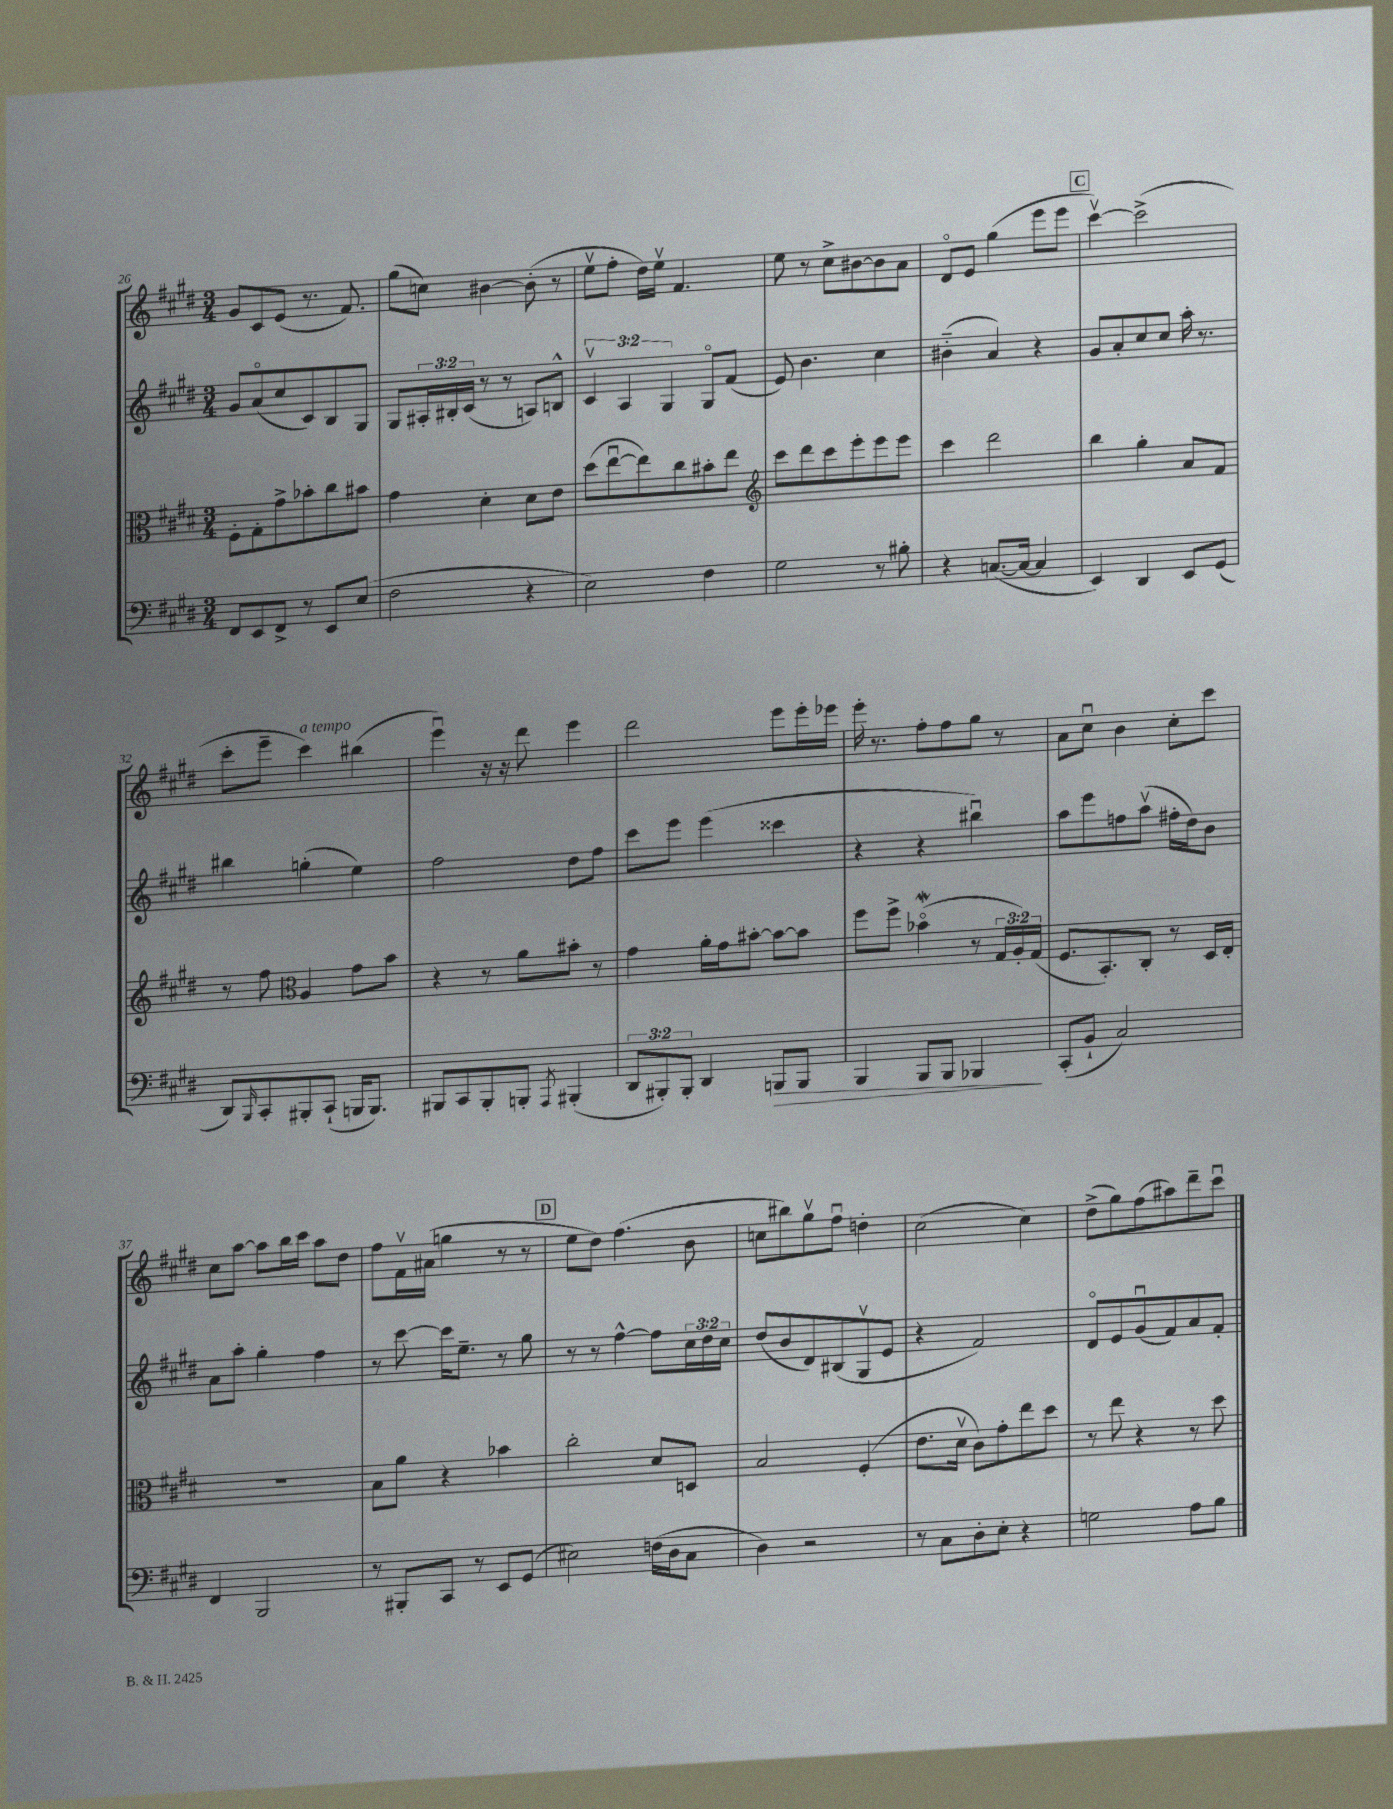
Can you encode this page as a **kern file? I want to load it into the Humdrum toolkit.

**kern	**kern	**kern	**kern
*staff4	*staff3	*staff2	*staff1
*clefF4	*clefC3	*clefG2	*clefG2
*k[f#c#g#d#]	*k[f#c#g#d#]	*k[f#c#g#d#]	*k[f#c#g#d#]
*M3/4	*M3/4	*M3/4	*M3/4
8FF#	8F#'	8g#	8g#
8EE	8G#'	(8ao	8c#
8FF#^	8g#^	8cc#	(8e
8r	8b-'	8c#)	8.r
8EE	8cc#	8B	.
.	.	.	8.f#)
(8E	8b#	8G#	.
=	=	=	=
2F#	4g#	8G#	(8gg#
.	.	24A#'	8cc)
.	.	24B#'	.
.	.	(24c#	.
.	4d#'	8r	[4b#
.	.	8r	.
4r	8d#	8A)	(8b#']
.	8e	8B^^	8r
=	=	=	=
2E)	(8dd#	6c#v	8eev
.	[8eeu	.	8ff#'
.	.	6A	.
.	8ee])	.	16dd#)
.	.	.	16eev
.	.	6G#	.
.	8cc#	.	4.f#
4F#	8b#'	8G#o	.
.	8ee	(8f#	.
=	=	=	=
*	*clefG2	*	*
2G#	8ccc#	8e)	8ee
.	8ddd#	4.b	8r
.	8ccc#	.	8cc#^
.	8eee'	.	[8b#
8r	8eee	4cc#	8b#]
8B#'	8eee	.	8a
=	=	=	=
4r	4ccc#	(4b#'~	8d#o
.	.	.	8e
([8.C	2ddd#	4a)	(4gg#
16C_	.	.	.
4C]	.	4r	8eee
.	.	.	8eee
=	=	=	=
4EE)	4bb	8g#	[4ccc#v)
.	.	8a'	.
4DD#	4gg#'	8cc#	(2ccc#^]
.	.	8cc#	.
8EE	8a	16aa'	.
.	.	8.r	.
(8GG#	8f#	.	.
=	=	=	=
8DD#)	8r	4bb#	8ccc#'
16qqBBB	.	.	.
8CC#'	8ff#	.	8eee~
*	*clefC3	*	*
8BBB#'	4A	(4gg'	4ccc#)
(8CC#`	.	.	.
16BBB	8g#	4ee)	(4bb#
8.BBB)	.	.	.
.	8b	.	.
=	=	=	=
8BBB#	4r	2ff#	4eeeu)
8CC#	.	.	.
8BBB#'	8r	.	16r
.	.	.	16r
8BBB'	8a	.	8ddd#
8qAAA	.	.	.
(4BBB#'	8b#'	8dd#	4eee
.	8r	8ff#	.
=	=	=	=
12DD#	4g#	8ccc#	2ddd#
12BBB#')	.	.	.
.	.	8eee	.
12BBB#'	.	.	.
4DD#	16a'	(4eee	.
.	16g#	.	.
.	[8b#'	.	.
8BBB	8b#_	4ccc##	8eee
8BBB	8b#]	.	16eee'
.	.	.	16eee-
=	=	=	=
4BBB	8ff#	4r	16eee'
.	.	.	8.r
.	8ff#^	.	.
8BBB	(4b-o	4r	8ff#'
8BBB	.	.	8ff#
4BBB-	8r	4bb#u)	8gg#
.	24G#	.	8r
.	24A')	.	.
.	(24G#	.	.
=	=	=	=
(8CC#'	8.F#	8aa	8a
8BB`	.	8eee	8cc#u
.	8.BB')	.	.
2C#)	.	8ff	4b
.	8C#'	(8aav	.
.	8r	16ff#'	8cc#'
.	.	16dd#)	.
.	16D#	8b	8ccc#
.	16E'	.	.
=	=	=	=
4FF#	2.r	8a	8cc#
.	.	8aa'	[8aa
2BBB	.	4gg#'	8aa]
.	.	.	16bb
.	.	.	16ccc#
.	.	4ff#	8aa
.	.	.	8dd#
=	=	=	=
8r	8B	8r	8ff#
8BBB#'	8a	[8ccc#	16f#v
.	.	.	(16a#
8CC#	4r	16ccc#]	4gg
.	.	8.ee~	.
8r	.	.	.
8EE	4b-	8r	8r
(8GG#	.	8gg#	8r
=	=	=	=
2E#)	2cc#'	8r	8ee
.	.	8r	8dd#)
.	.	[4ff#^^	(4.ff#
(16F	8d#	8ff#]	.
16D#	.	.	.
8C#	8D	24cc#	8b
.	.	24dd#	.
.	.	24cc#	.
=	=	=	=
4D#)	2B	(8dd#	8cc
.	.	8b	8bb#)
2r	.	8d#)	8gg#v
.	.	(8B#	8ff#u
.	(4F#'	8G#v	4dd'
.	.	8e	.
=	=	=	=
8r	8.e	4r	(2cc#
8C#	.	.	.
.	16d#v	.	.
8D#'	8c#)	2f#)	.
8E'	8g#'	.	.
4r	8ee	.	4cc#)
.	8dd#	.	.
=	=	=	=
2G	8r	8d#o	(8dd#^
.	8ee	8e	8gg#)
.	4r	(8g#u	(8ff#
.	.	8f#)	8aa#)
8A	8r	8a	8ddd#~
8B	8dd#	8f#'	8ccc#u
==	==	==	==
*-	*-	*-	*-
